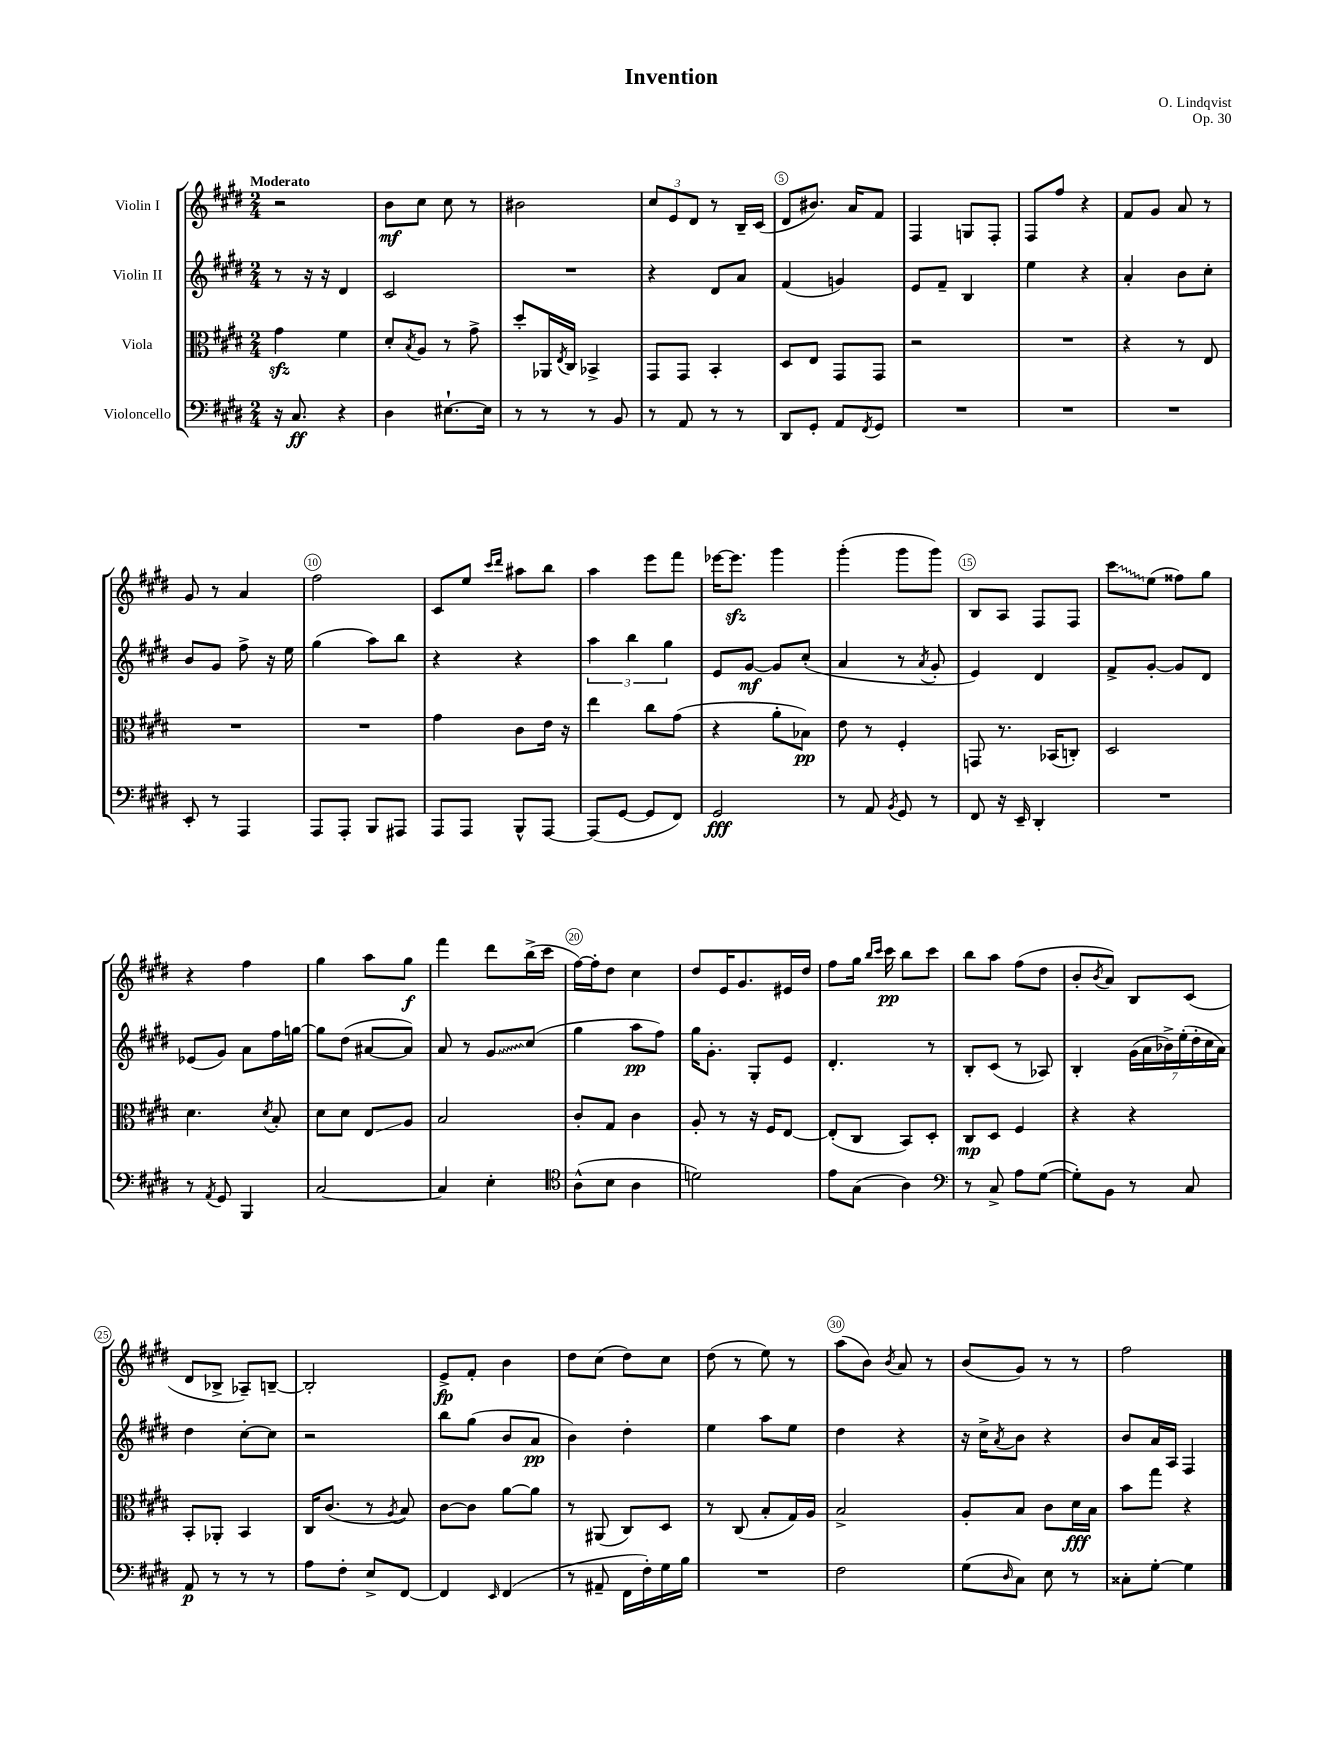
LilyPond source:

\header { title = "Invention" composer = "O. Lindqvist" opus = "Op. 30" }
<<
\new StaffGroup <<
\new Staff = "s0" \with { instrumentName = "Violin I" } {
    \clef treble \key e \major \numericTimeSignature \time 2/4 \tempo "Moderato"
    r2 |
    b'8\mf cis''8 cis''8 r8 |
    bis'2 |
    \tuplet 3/2 { cis''8 e'8 dis'8 } r8 b16-- cis'16( |
    dis'8 bis'8.) a'16 fis'8 |
    fis4 g8 fis8-. |
    fis8 fis''8 r4 |
    fis'8 gis'8 a'8 r8 |
    gis'8 r8 a'4 |
    fis''2 |
    cis'8 e''8 \grace { cis'''16 dis'''16 } ais''8 b''8 |
    a''4 e'''8 fis'''8 |
    ees'''16~ ees'''8.\sfz gis'''4 |
    gis'''4-.( gis'''8 gis'''8) |
    b8 a8 fis8 fis8 |
    \once \override Glissando.style = #'zigzag cis'''8\glissando e''8( fisis''8) gis''8 |
    r4 fis''4 |
    gis''4 a''8 gis''8\f |
    fis'''4 dis'''8 b''16->( cis'''16 |
    fis''16~) fis''16-. dis''8 cis''4 |
    dis''8 e'16 gis'8. eis'16 dis''16 |
    fis''8 gis''16 \grace { b''16 cis'''16 } cis'''16\pp b''8 cis'''8 |
    b''8 a''8 fis''8( dis''8 |
    b'8-. \acciaccatura { b'8 } a'8) b8 cis'8( |
    dis'8 bes8-> aes8--) b8~-- |
    b2-. |
    e'8->\fp fis'8-. b'4 |
    dis''8 cis''8( dis''8) cis''8 |
    dis''8( r8 e''8) r8 |
    a''8( b'8) \acciaccatura { b'8 } a'8 r8 |
    b'8( gis'8) r8 r8 |
    fis''2 \bar "|." |
}
\new Staff = "s1" \with { instrumentName = "Violin II" } {
    \clef treble \key e \major \numericTimeSignature \time 2/4
    r8 r16 r16 dis'4 |
    cis'2 |
    R2 |
    r4 dis'8 a'8 |
    fis'4( g'4) |
    e'8 fis'8-- b4 |
    e''4 r4 |
    a'4-. b'8 cis''8-. |
    b'8 gis'8 fis''8-> r16 e''16 |
    gis''4( a''8) b''8 |
    r4 r4 |
    \tuplet 3/2 { a''4 b''4 gis''4 } |
    e'8 gis'8~\mf gis'8 cis''8-.( |
    a'4 r8 \acciaccatura { a'8 } gis'8-. |
    e'4) dis'4 |
    fis'8-> gis'8~-. gis'8 dis'8 |
    ees'8( gis'8) a'8 fis''16 g''16~ |
    g''8 dis''8( ais'8~ ais'8) |
    a'8 r8 \once \override Glissando.style = #'zigzag gis'8\glissando cis''8( |
    gis''4 a''8\pp fis''8) |
    gis''16 gis'8.-. gis8-. e'8 |
    dis'4.-. r8 |
    b8-. cis'8( r8 aes8) |
    b4-. \tuplet 7/4 { gis'16( a'16 bes'16->) e''16-.( dis''16-. cis''16 a'16) } |
    dis''4 cis''8~-. cis''8 |
    r2 |
    b''8 gis''8( b'8 a'8\pp |
    b'4) dis''4-. |
    e''4 a''8 e''8 |
    dis''4 r4 |
    r16 cis''16-> \acciaccatura { a'8 } b'8 r4 |
    b'8 a'16 a16 fis4 \bar "|." |
}
\new Staff = "s2" \with { instrumentName = "Viola" } {
    \clef alto \key e \major \numericTimeSignature \time 2/4
    gis'4\sfz fis'4 |
    dis'8-. \acciaccatura { b8 } a8 r8 gis'8-> |
    dis''8-. aes,16 \acciaccatura { e8 } cis16 bes,4-> |
    gis,8 gis,8 b,4-. |
    dis8 e8 gis,8 gis,8 |
    r2 |
    R2 |
    r4 r8 e8 |
    R2 |
    R2 |
    gis'4 cis'8 e'16 r16 |
    e''4 cis''8 gis'8( |
    r4 a'8-. bes8\pp) |
    e'8 r8 fis4-. |
    g,8 r8. bes,16( c8-.) |
    dis2 |
    dis'4. \acciaccatura { dis'8 } b8-. |
    dis'8 dis'8 e8\glissando a8 |
    b2 |
    cis'8-. gis8 cis'4 |
    a8-. r8 r16 fis16 e8~ |
    e8-.( cis8 b,8) dis8-. |
    cis8\mp dis8 fis4 |
    r4 r4 |
    b,8-. aes,8-. b,4 |
    cis16 cis'8.( r8 \acciaccatura { a8 } b8) |
    cis'8~ cis'8 a'8~ a'8 |
    r8 ais,8( cis8) dis8 |
    r8 cis8( b8-. gis16) a16 |
    b2-> |
    a8-. b8 cis'8 dis'16\fff b16 |
    b'8 gis''8 r4 \bar "|." |
}
\new Staff = "s3" \with { instrumentName = "Violoncello" } {
    \clef bass \key e \major \numericTimeSignature \time 2/4
    r16 cis8.\ff r4 |
    dis4 eis8.~-! eis16 |
    r8 r8 r8 b,8 |
    r8 a,8 r8 r8 |
    dis,8 gis,8-. a,8 \acciaccatura { fis,8 } gis,8 |
    R2 |
    R2 |
    R2 |
    e,8-. r8 a,,4 |
    a,,8 a,,8-. b,,8 ais,,8 |
    a,,8 a,,8 b,,8-^ a,,8~ |
    a,,8( gis,8~ gis,8 fis,8) |
    gis,2\fff |
    r8 a,8 \acciaccatura { b,8 } gis,8 r8 |
    fis,8 r16 e,16-- dis,4-. |
    R2 |
    r8 \acciaccatura { a,8 } gis,8 b,,4 |
    cis2~ |
    cis4 e4-. |
    \clef tenor a8-^( b8 a4 |
    d'2) |
    e'8 gis8( a4) |
    \clef bass r8 cis8-> a8 gis8~( |
    gis8-.) b,8 r8 cis8 |
    a,8\p r8 r8 r8 |
    a8 fis8-. e8-> fis,8~ |
    fis,4 \grace { e,16 } fis,4( |
    r8 ais,8-- fis,16 fis16-.) gis16 b16 |
    R2 |
    fis2 |
    gis8( \grace { dis16 } cis8) e8 r8 |
    cisis8-. gis8~-. gis4 \bar "|." |
}
>>
>>
\layout { \context { \Score \override BarNumber.break-visibility = ##(#f #t #t) barNumberVisibility = #(every-nth-bar-number-visible 5) \override BarNumber.stencil = #(make-stencil-circler 0.1 0.3 ly:text-interface::print) } }
